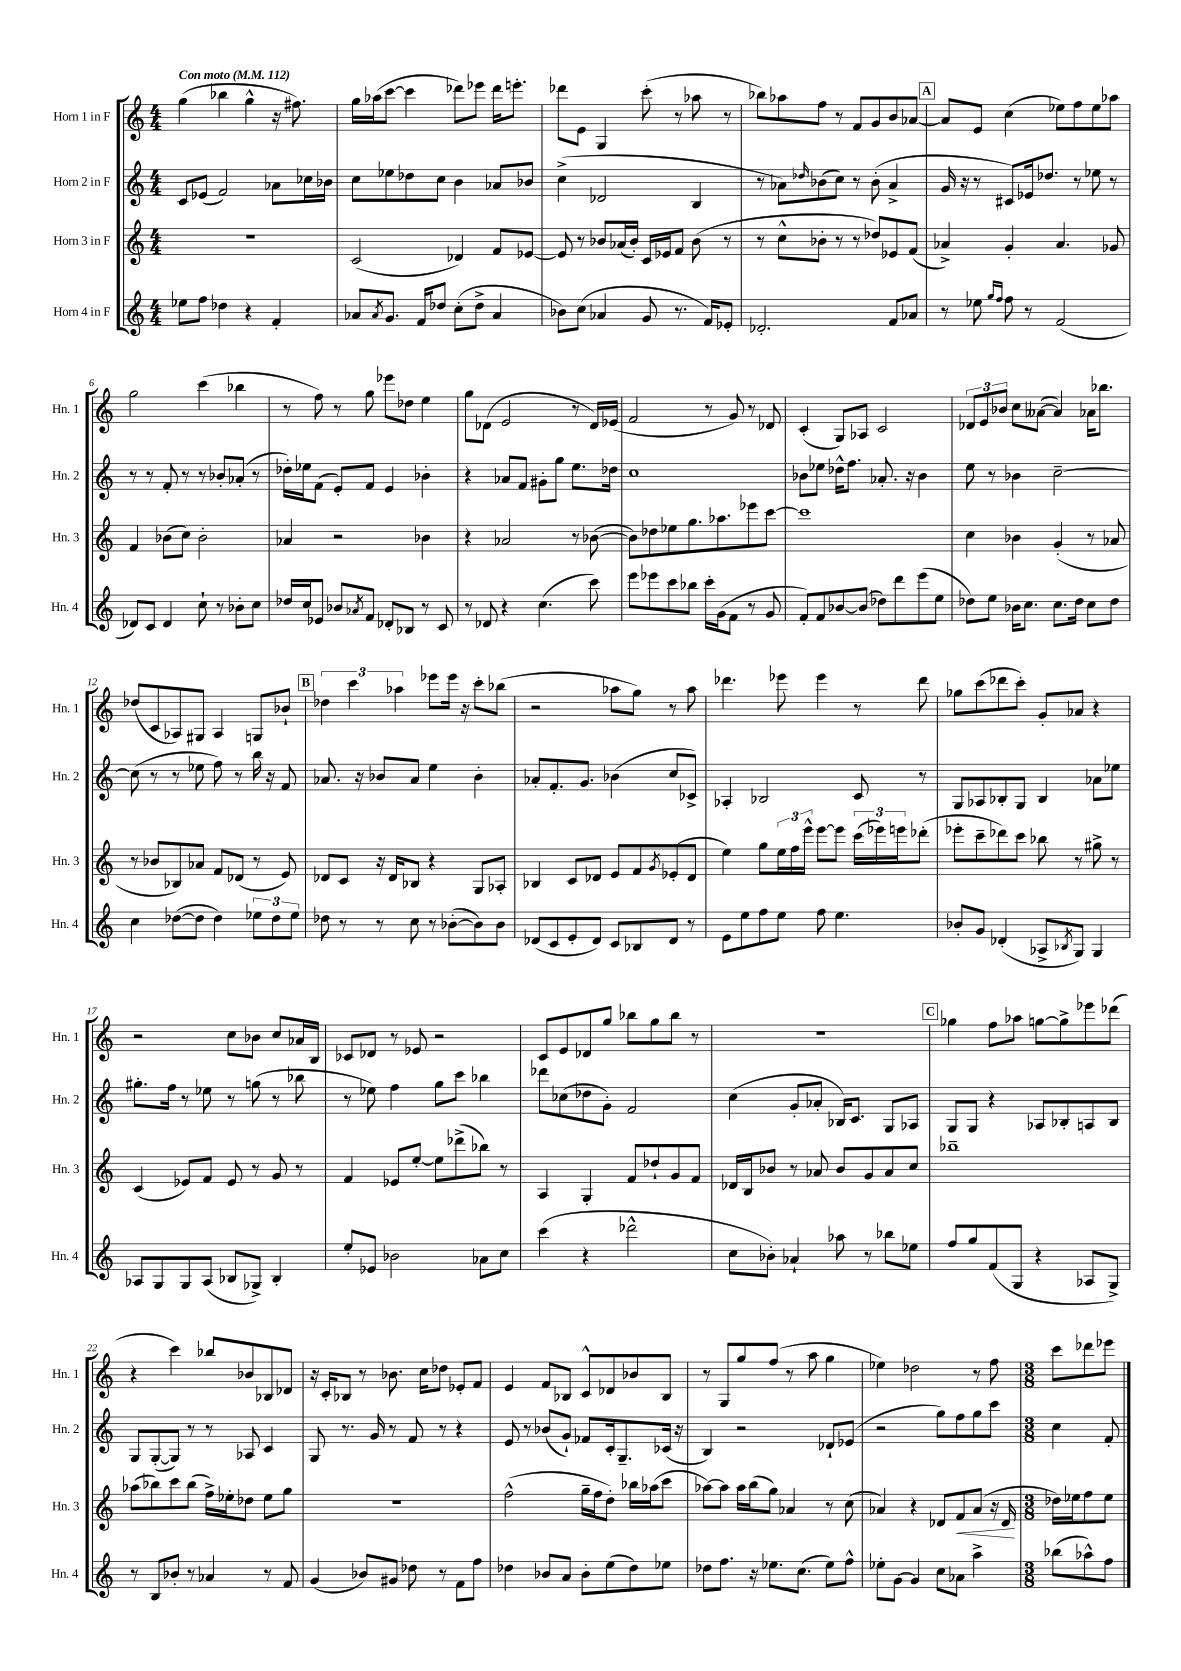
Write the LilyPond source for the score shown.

<<
\new StaffGroup <<
\new Staff = "s0" \with { instrumentName = "Horn 1 in F" shortInstrumentName = "Hn. 1" } {
    \clef treble \key c \major \numericTimeSignature \time 4/4 \tempo "Con moto" 4 = 112
    g''4( bes''4 g''4-^ r16 fis''8.) |
    g''16 aes''16( c'''8~ c'''4 des'''8) ees'''8 des'''16 e'''8.-. |
    des'''8 e'8 g4 c'''8-.( r8 aes''8 r8 |
    bes''8) aes''8 f''8 r8 f'8 g'8 b'8 aes'8~ |
    \mark \markup { \box "A" } aes'8 e'8 c''4( ees''8) f''8 ees''8 aes''8 |
    g''2 c'''4( bes''4 |
    r8 f''8) r8 g''8 ees'''8 des''8 e''4 |
    g''8 des'8( e'2 r8 des'16) ees'16( |
    f'2 r8 g'8) r8 des'8 |
    c'4-.( g8) aes8 c'2 |
    \tuplet 3/2 { des'8 e'8 bes'8 } c''8 aeses'8~( aeses'4) aes'16 bes''8. |
    des''8( c'8 aes8) gis8 aes4 g8 bes'8-! |
    \mark \markup { \box "B" } \tuplet 3/2 { des''4 c'''4 aes''4 } ees'''8 ees'''16 r16 c'''8-. bes''8( |
    r2 aes''8 g''8) r8 aes''8 |
    des'''4. ees'''8 ees'''4 r8 des'''8 |
    ges''8 c'''8( des'''8 c'''8-.) g'8-. aes'8 r4 |
    r2 c''8 bes'8 c''8 aes'16 b16 |
    ces'8 des'8 r8 ees'8 r2 |
    c'8 e'8 des'8 g''8 bes''8 g''8 bes''8 r8 |
    R1 |
    \mark \markup { \box "C" } ges''4 f''8 aes''8 g''8~ g''8-> ees'''8 des'''8( |
    r4 c'''4) bes''8 bes'8 bes8 des'8 |
    r16 c'16-. bes8 r8 bes'8. c''16 des''8 ees'8-. f'8 |
    e'4 f'8 bes8 c'8-^ des'8 bes'8 bes8 |
    r8 g8 g''8 f''8( r8 a''8 g''4 |
    ees''4) des''2 r8 f''8 |
    \numericTimeSignature \time 3/8 c'''8 des'''8 ees'''8 \bar "|." |
}
\new Staff = "s1" \with { instrumentName = "Horn 2 in F" shortInstrumentName = "Hn. 2" } {
    \clef treble \key c \major \numericTimeSignature \time 4/4
    c'8 ees'8( f'2) aes'8 ces''16 bes'16 |
    c''8 ees''8 des''8 c''8 b'4 aes'8 bes'8 |
    c''4->( des'2 b4 |
    r8 aes'8) \grace { des''16 } bes'8( c''8) r8 bes'8-.( aes'4-> |
    \mark \markup { \box "A" } g'16 r16 r8 cis'8) ees'16 des''8. r8 ees''8 r8 |
    r8 r8 f'8-. r8 r8 bes'8-. aes'8-.( r8 |
    des''16-.) ees''16 f'8( e'8-.) f'8 e'4 bes'4-. |
    r4 aes'8 f'8 gis'8-. g''8 e''8. des''16 |
    c''1 |
    bes'8 ees''8 des''16-^ f''8. aes'8.-. r16 bes'4 |
    e''8 r8 bes'4 c''2~-- |
    c''8( r8 r8 ees''8 f''8) r8 b''16 r16 f'8 |
    \mark \markup { \box "B" } aes'8. r16 bes'8 aes'8 e''4 bes'4-. |
    aes'8-. f'8.-. g'8. bes'4( c''8 ces'8->) |
    aes4-. bes2 c'8 r8 |
    g8 aes8 bes8-. g8 bes4 aes'8 ees''8 |
    gis''8.-. f''16 r8 ees''8 r8 g''8( r8 bes''8 |
    r8 ees''8) f''4 g''8 c'''8 bes''4 |
    des'''8 ces''8( des''8 g'8-.) f'2 |
    c''4( g'8-. aes'8-. bes16) c'8. g8 aes8 |
    \mark \markup { \box "C" } g8 g8 r4 aes8 bes8-. a8 bes8 |
    g8 g8~-.( g8) r8 r8 aes8 c'4 |
    g8 r8. g'16 r8 f'8 r8 r4 |
    e'8 r8 bes'8( g'8-!) fes'8 c'16-. g8.-- ces'16( r16 |
    b4) r2 des'8-! ees'8( |
    r2 g''8) f''8 g''8 c'''8 |
    \numericTimeSignature \time 3/8 c''4 f'8-. \bar "|." |
}
\new Staff = "s2" \with { instrumentName = "Horn 3 in F" shortInstrumentName = "Hn. 3" } {
    \clef treble \key c \major \numericTimeSignature \time 4/4
    r1 |
    c'2( des'4) f'8 ees'8~ |
    ees'8 r8 bes'8 aes'16( bes'16-.) c'16 ees'16 f'8 bes'8( r8 |
    r8 c''8-^ bes'8-. r8 r8 des''8) ees'8 f'8( |
    \mark \markup { \box "A" } aes'4->) g'4-. aes'4. ges'8 |
    f'4 bes'8( c''8) bes'2-. |
    aes'4 r2 bes'4 |
    r4 aes'2 r8 bes'8~( |
    bes'8) des''8 ees''8 g''8. aes''8. ees'''8 c'''8~ |
    c'''1 |
    c''4 bes'4 g'4-.( r8 aes'8 |
    r8 bes'8 bes8) aes'8 f'8 des'8( r8 e'8) |
    \mark \markup { \box "B" } des'8 c'8 r16 des'16 bes8 r4 g8 aes8-. |
    bes4 c'8 des'8 e'8 f'8 \acciaccatura { g'8 } ees'8-.( des'8 |
    e''4) g''8 \tuplet 3/2 { e''16 f''16 e'''16-^ } e'''8~ e'''8 \tuplet 3/2 { c'''16( ees'''16) e'''16 } des'''8-.( |
    ees'''8-. c'''8-- des'''8) c'''8 bes''8 r8 gis''8-> r8 |
    c'4( ees'8) f'8 ees'8 r8 g'8 r8 |
    f'4 ees'8 e''8~-. e''8 des'''8->( bes''8) r8 |
    a4 g4-. f'8 des''8-! g'8 f'8 |
    des'16 b16 bes'8 r8 aes'8 bes'8 g'8 aes'8 c''8 |
    \mark \markup { \box "C" } bes''1-- |
    aes''8( bes''8) c'''8 bes''8( f''16->) ees''16-. des''8 ees''8 g''8 |
    R1 |
    f''2-^( g''16-- f''16 d''8-.) bes''16 aes''16( c'''8 |
    aes''8~) aes''8 aes''16 b''16( g''8) aes'4 r8 c''8( |
    aes'4) r4 des'8 f'8\< aes'8( r16 des'16\! |
    \numericTimeSignature \time 3/8 des''16) ees''16 f''8 ees''8 \bar "|." |
}
\new Staff = "s3" \with { instrumentName = "Horn 4 in F" shortInstrumentName = "Hn. 4" } {
    \clef treble \key c \major \numericTimeSignature \time 4/4
    ees''8 f''8 des''4 r4 f'4-. |
    aes'8 \acciaccatura { aes'8 } g'8. f'16 des''8 c''8-.( des''8-> aes'4 |
    bes'8) c''8( aes'4 g'8 r8. f'16) ees'8-. |
    des'2.-. f'8 aes'8 |
    \mark \markup { \box "A" } r8 ees''8 \grace { g''16 f''16 } f''8 r8 f'2( |
    des'8) c'8 des'4 c''8-! r8 bes'8-. c''8 |
    des''16 c''16 ees'8 bes'8 \acciaccatura { aes'8 } f'8 des'8-. bes8 r8 c'8 |
    r8 des'8 r4 c''4.( c'''8) |
    e'''8 ees'''8 c'''8 bes''8 c'''16-. g'16( f'8 r8 g'8 |
    f'8-.) f'8 bes'8~ bes'8( des''8) d'''8 e'''8( e''8 |
    des''8) e''8 bes'16 c''8. c''8. des''16 c''8 des''8 |
    c''4 des''8~( des''8 des''4) \tuplet 3/2 { ees''8 des''8 ees''8 } |
    \mark \markup { \box "B" } des''8 r8 r8 c''8 r8 bes'8~-.( bes'8) bes'8 |
    des'8( c'8 e'8-. des'8) c'8 bes8 des'8 r8 |
    e'8 e''8 f''8 e''8 f''8 e''4. |
    bes'8-. g'8 des'4-.( aes8-> \acciaccatura { bes8 } g8) g4 |
    aes8 g8 g8 aes8( bes8 ges8->) bes4-. |
    e''8-. ees'8 bes'2 aes'8 c''8 |
    c'''4( r4 des'''2-^ |
    c''8 bes'8-.) aes'4-! aes''8 r8 bes''8 ees''8 |
    \mark \markup { \box "C" } f''8 g''8 f'8( g8 r4 aes8 g8->) |
    r8 b8 bes'8-. r8 aes'4 r8 f'8 |
    g'4( bes'8) gis'8 des''8 r8 f'8 f''8 |
    des''4 bes'8 a'8 bes'8-. e''8( des''8) ees''8 |
    des''8 f''8. r16 ees''8. c''8.( ees''8) f''8-^ |
    ees''8-. g'8~ g'4 c''8 aes'8 a''4-> |
    \numericTimeSignature \time 3/8 bes''8( aes''8-^) f''8 \bar "|." |
}
>>
>>
